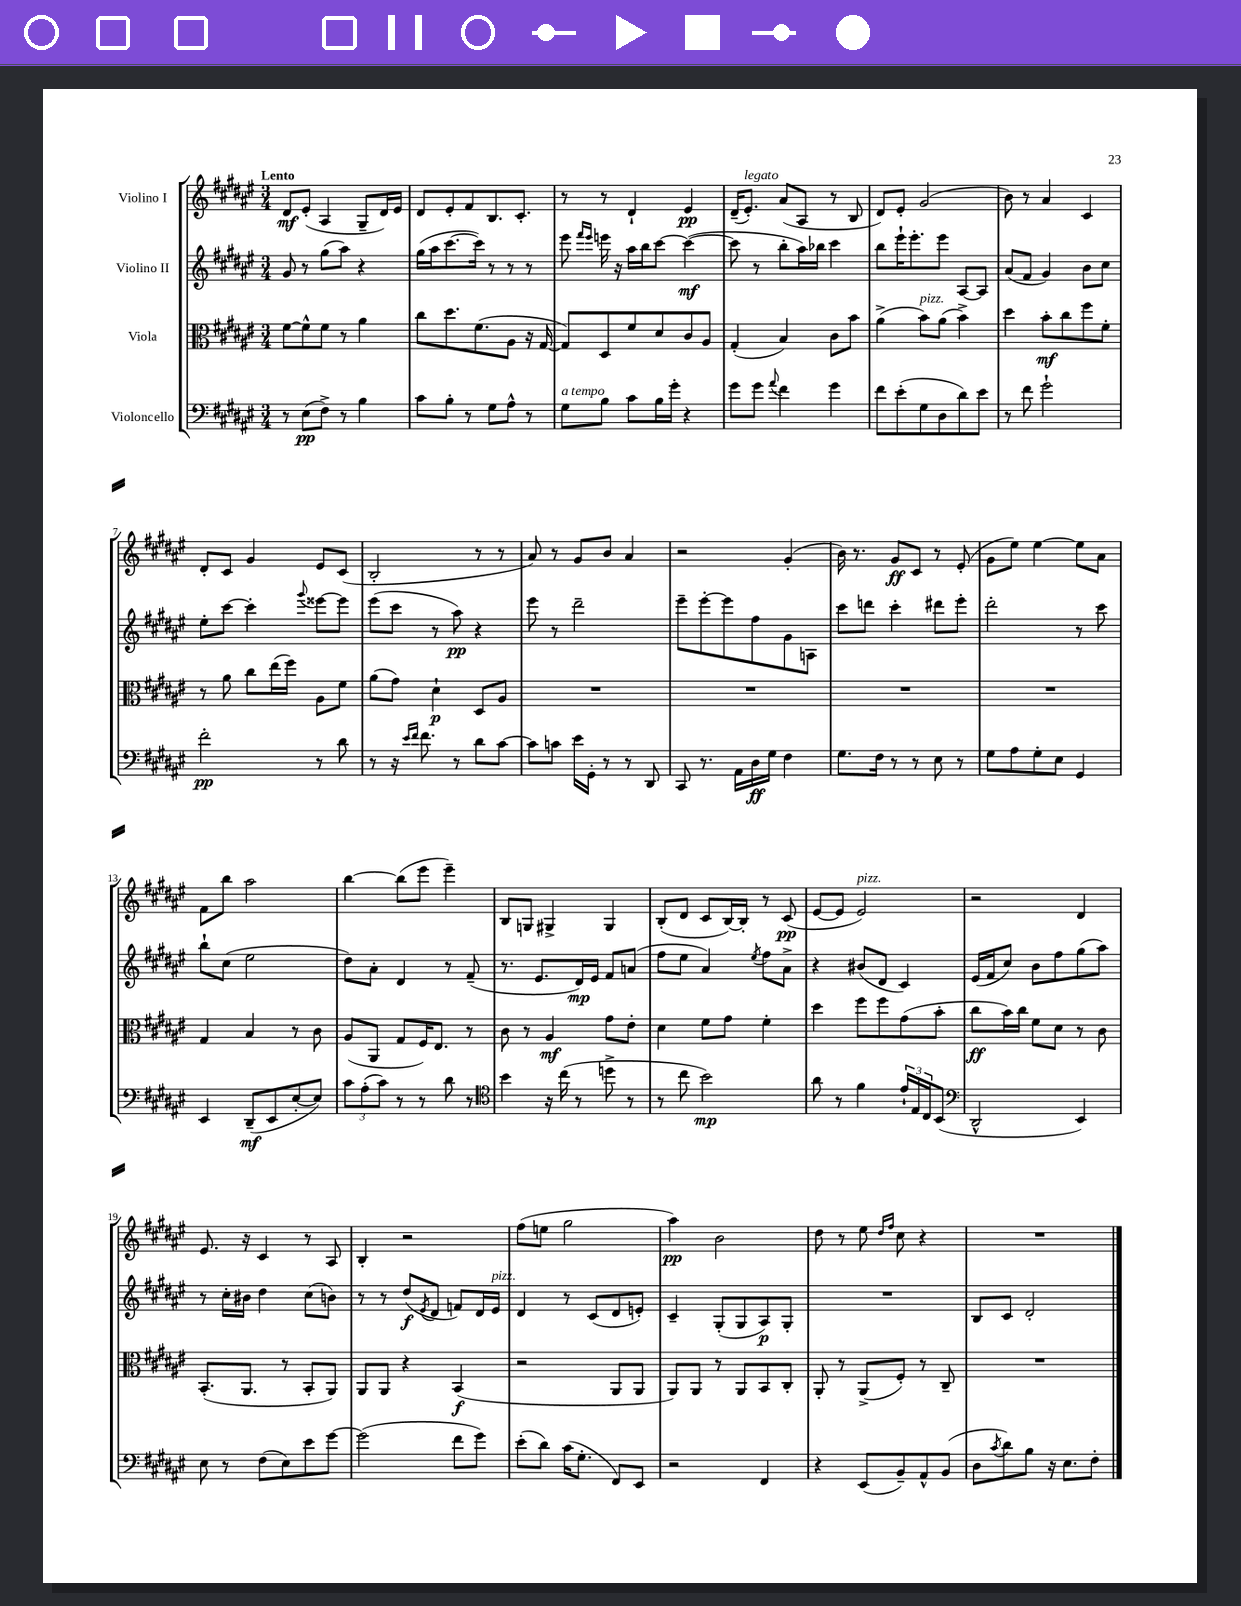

**kern	**dynam	**kern	**dynam	**kern	**dynam	**kern	**dynam
*part4	*part4	*part3	*part3	*part2	*part2	*part1	*part1
*staff4	*staff4	*staff3	*staff3	*staff2	*staff2	*staff1	*staff1
*I"Violoncello	*	*I"Viola	*	*I"Violino II	*	*I"Violino I	*
*clefF4	*	*clefC3	*	*clefG2	*	*clefG2	*
*k[f#c#g#d#a#e#]	*	*k[f#c#g#d#a#e#]	*	*k[f#c#g#d#a#e#]	*	*k[f#c#g#d#a#e#]	*
*M3/4	*	*M3/4	*	*M3/4	*	*M3/4	*
=1	=1	=1	=1	=1	=1	=1	=1
!	!	!	!	!	!	!LO:TX:a:B:t=Lento	!
8r	.	[8f#\L	.	8g#/	.	8d#/L	mf
(8E#\L	pp	8f#^^\]	.	8r	.	(8e#'/J	.
8F#^\J)	.	8f#\J	.	(8gg#\L	.	4A#/	.
8r	.	8r	.	8aa#\J)	.	.	.
4B\	.	4a#\	.	4r	.	8G#~/L	.
.	.	.	.	.	.	16d#/L)	.
.	.	.	.	.	.	16e#/JJ	.
=2	=2	=2	=2	=2	=2	=2	=2
8c#\L	.	8cc#\L	.	(16gg#\LL	.	8d#/L	.
.	.	.	.	16aa#\J	.	.	.
8B'\J	.	8.dd#\	.	[8.ccc#\	.	8e#'/	.
8r	.	.	.	.	.	8f#/	.
.	.	(8.f#\	.	16ccc#\Jk])	.	.	.
8G#\L	.	.	.	8r	.	8.B/	.
8A#^^\J	.	8A#\J	.	8r	.	.	.
.	.	.	.	.	.	8.c#'/J	.
8r	.	16r	.	8r	.	.	.
.	.	[16G#/	.	.	.	.	.
=3	=3	=3	=3	=3	=3	=3	=3
!LO:TX:a:i:t=a tempo	!	!	!	!	!	!	!
8G#\L	.	8G#/L])	.	8eee#\	.	8r	.
.	.	.	.	16qqfff#/LL	.	.	.
.	.	.	.	16qqeee#/JJ	.	.	.
8B\J	.	8D#/	.	16eeen\	.	8r	.
.	.	.	.	16r	.	.	.
8c#\L	.	8f#/	.	16aa#\LL	.	4d#`/	.
.	.	.	.	16bb\J	.	.	.
16B\L	.	8d#/	.	[8ccc#\J	.	.	.
16g#'\JJ	.	.	.	.	.	.	.
4r	.	8c#/	.	(4ccc#\_	mf	4e#/	pp
.	.	8A#/J	.	.	.	.	.
=4	=4	=4	=4	=4	=4	=4	=4
8g#\L	.	(4G#'/	.	8ccc#\]	.	(16d#~/KL	.
!	!	!	!	!	!	!LO:TX:a:i:t=legato	!
.	.	.	.	.	.	8.e#'/J)	.
8g#\J	.	.	.	8r	.	.	.
8qqa#/	.	.	.	.	.	.	.
4f#\	.	4B/)	.	8bb'\L	.	(8a#/L	.
.	.	.	.	16aa#\L)	.	8A#/J	.
.	.	.	.	16bb-X\JJ	.	.	.
4g#\	.	8c#\L	.	4ccc#\	.	8r	.
.	.	8b\J	.	.	.	8B/	.
=5	=5	=5	=5	=5	=5	=5	=5
8f#\L	.	(4a#^\	.	8bb\L	.	8d#/L)	.
(8e#'\	.	.	.	16eee#`\K	.	8e#'/J	.
.	.	.	.	8.eee#'\	.	.	.
!	!	!LO:TX:a:i:t=pizz.	!	!	!	!	!
8G#\	.	8b\L)	.	.	.	(2g#/	.
8D#\	.	(8a#\J	.	8eee#\J	.	.	.
8d#\)	.	4b^\)	.	[8A#/L	.	.	.
8e#\J	.	.	.	8A#/J]	.	.	.
=6	=6	=6	=6	=6	=6	=6	=6
8r	.	4dd#\	.	(8a#/L	.	8b\)	.
8f#\	.	.	.	8f#/J	.	8r	.
2g#`\	.	8b'\L	mf	4g#/)	.	4a#/	.
.	.	8cc#\	.	.	.	.	.
.	.	8ff#\	.	8b\L	.	4c#/	.
.	.	8f#'\J	.	8cc#\J	.	.	.
!!LO:LB:g=z
=7	=7	=7	=7	=7	=7	=7	=7
2f#'\	pp	8r	.	8ee#'\L	.	8d#'/L	.
.	.	8a#\	.	[8ccc#\J	.	8c#/J	.
.	.	8cc#\L	.	4ccc#'\]	.	4g#/	.
.	.	(16ee#\L	.	.	.	.	.
.	.	16ff#\JJ)	.	.	.	.	.
.	.	.	.	8qqggg#/	.	.	.
8r	.	8A#\L	.	[8eee##X\L	.	8e#/L	.
8d#\	.	8f#\J	.	8eee##\J]	.	(8c#/J	.
=8	=8	=8	=8	=8	=8	=8	=8
8r	.	(8a#\L	.	(8eee#\L	.	2B'/	.
16r	.	8g#\J)	.	8ccc#\J	.	.	.
16qqe#/LL	.	.	.	.	.	.	.
16qqf#/JJ	.	.	.	.	.	.	.
8.f#\	.	.	.	.	.	.	.
.	.	4d#`\	p	8r	.	.	.
8r	.	.	.	8aa#\)	pp	.	.
8d#\L	.	8D#/L	.	4r	.	8r	.
[8c#\J	.	8A#/J	.	.	.	8r	.
=9	=9	=9	=9	=9	=9	=9	=9
8c#\L]	.	2.r	.	8eee#\	.	8a#/)	.
8cn\J	.	.	.	8r	.	8r	.
16e#\LL	.	.	.	2ddd#~\	.	8g#/L	.
16GG#'\JJ	.	.	.	.	.	.	.
8r	.	.	.	.	.	8b/J	.
8r	.	.	.	.	.	4a#/	.
8DD#/	.	.	.	.	.	.	.
=10	=10	=10	=10	=10	=10	=10	=10
8CC#/	.	2.r	.	8eee#~\L	.	2r	.
8.r	.	.	.	[8eee#'\	.	.	.
.	.	.	.	8eee#\]	.	.	.
16AA#\LL	.	.	.	.	.	.	.
16D#\	ff	.	.	8ff#\	.	.	.
16G#\JJ	.	.	.	.	.	.	.
4F#\	.	.	.	8g#\	.	(4g#'/	.
.	.	.	.	8An\J	.	.	.
=11	=11	=11	=11	=11	=11	=11	=11
8.G#\L	.	2.r	.	8ccc#\L	.	16b\)	.
.	.	.	.	.	.	8.r	.
.	.	.	.	8dddn\J	.	.	.
16F#\Jk	.	.	.	.	.	.	.
8r	.	.	.	4ccc#'\	.	8g#/L	ff
8r	.	.	.	.	.	8c#/J	.
8E#\	.	.	.	8ddd#X\L	.	8r	.
8r	.	.	.	8eee#'\J	.	(8e#'/	.
=12	=12	=12	=12	=12	=12	=12	=12
8G#\L	.	2.r	.	2ddd#'\	.	8g#\L	.
8A#\	.	.	.	.	.	8ee#\J)	.
8G#'\	.	.	.	.	.	[4ee#\	.
8E#\J	.	.	.	.	.	.	.
4GG#/	.	.	.	8r	.	8ee#\L]	.
.	.	.	.	8ccc#\	.	8a#\J	.
!!LO:LB:g=z
=13	=13	=13	=13	=13	=13	=13	=13
4EE#/	.	4G#/	.	8bb`\L	.	8f#\L	.
.	.	.	.	(8cc#\J	.	8bb\J	.
(8DD#~/L	mf	4B/	.	2ee#\	.	2aa#\	.
8EE#/	.	.	.	.	.	.	.
[8E#'/	.	8r	.	.	.	.	.
8E#/J])	.	8c#\	.	.	.	.	.
=14	=14	=14	=14	=14	=14	=14	=14
12c#\L	.	(8A#/L	.	8dd#\L)	.	[4bb\	.
(12A#'\	.	.	.	.	.	.	.
.	.	8AA#/J	.	8a#'\J	.	.	.
12c#\J)	.	.	.	.	.	.	.
8r	.	8G#/L	.	4d#/	.	(8bb\L]	.
8r	.	16F#/K)	.	.	.	8eee#\J	.
.	.	8.E#/J	.	.	.	.	.
8d#\	.	.	.	8r	.	4eee#~\)	.
8r	.	8r	.	(8f#~/	.	.	.
=15	=15	=15	=15	=15	=15	=15	=15
*clefC4	*	*	*	*	*	*	*
4b\	.	8c#\	.	8.r	.	8B/L	.
.	.	8r	.	.	.	8Gn/J	.
.	.	.	.	8.e#/L	.	.	.
16r	.	4A#/	mf	.	.	4G#X^/	.
(16cc#\	.	.	.	.	.	.	.
8r	.	.	.	16d#/L)	mp	.	.
.	.	.	.	16e#/JJ	.	.	.
8ddn^\	.	8g#\L	.	8f#/L	.	4G#/	.
8r	.	8e#'\J	.	(8an/J	.	.	.
=16	=16	=16	=16	=16	=16	=16	=16
8r	.	4d#\	.	8ff#\L	.	(8B'/L	.
8cc#\	.	.	.	8ee#\J	.	8d#/J	.
2b\)	mp	8f#\L	.	4a#/)	.	8c#/L	.
.	.	8g#\J	.	.	.	[16B/L)	.
.	.	.	.	.	.	16B'/JJ]	.
.	.	.	.	8qee#/	.	.	.
.	.	4f#'\	.	8ff#\L	.	8r	.
.	.	.	.	8a#^\J	.	(8c#/	pp
=17	=17	=17	=17	=17	=17	=17	=17
8a#\	.	4dd#\	.	4r	.	[8e#/L	.
8r	.	.	.	.	.	8e#/J]	.
!	!	!	!	!	!	!LO:TX:a:i:t=pizz.	!
4f#\	.	8ff#\L	.	(8b#X/L	.	2e#/)	.
.	.	8ff#\	.	8d#/J	.	.	.
24e#`/LL	.	(8g#\	.	4c#/)	.	.	.
24E#/	.	.	.	.	.	.	.
24C#/J	.	.	.	.	.	.	.
(8BB/J	.	8b'\J	.	.	.	.	.
=18	=18	=18	=18	=18	=18	=18	=18
*clefF4	*	*	*	*	*	*	*
2DD#^^/	.	8cc#\L	ff	(16e#/LL	.	2r	.
.	.	.	.	16f#/J	.	.	.
.	.	16b\L)	.	8cc#/J)	.	.	.
.	.	16cc#\JJ	.	.	.	.	.
.	.	8f#\L	.	8b\L	.	.	.
.	.	8d#\J	.	8ff#\	.	.	.
4EE#/)	.	8r	.	(8gg#\	.	4d#/	.
.	.	8c#\	.	8aa#\J)	.	.	.
!!LO:LB:g=z
=19	=19	=19	=19	=19	=19	=19	=19
8E#\	.	(8.BB'/L	.	8r	.	8.e#/	.
8r	.	.	.	16cc#'\LL	.	.	.
.	.	8.AA#/J	.	16b#X\JJ	.	16r	.
(8F#\L	.	.	.	4dd#\	.	4c#/	.
8E#\)	.	8r	.	.	.	.	.
8e#\	.	8BB'/L	.	(8cc#\L	.	8r	.
[8g#\J	.	8AA#/J)	.	8bn\J)	.	8A#/	.
=20	=20	=20	=20	=20	=20	=20	=20
(2g#\]	.	8AA#/L	.	8r	.	4B'/	.
.	.	8AA#/J	.	8r	.	.	.
.	.	4r	.	(8dd#/L	f	2r	.
.	.	.	.	8qe#/	.	.	.
.	.	.	.	8d#/J	.	.	.
8f#\L	.	(4BB/	f	8fn/L)	.	.	.
8g#\J)	.	.	.	16d#/L	.	.	.
!	!	!	!	!LO:TX:a:i:t=pizz.	!	!	!
.	.	.	.	16e#/JJ	.	.	.
=21	=21	=21	=21	=21	=21	=21	=21
(8e#'\L	.	2r	.	4d#/	.	(8ff#\L	.
8d#\J)	.	.	.	.	.	8een\J	.
(16c#\KL	.	.	.	8r	.	2gg#\	.
8.G#'\J	.	.	.	.	.	.	.
.	.	.	.	(8c#/L	.	.	.
8FF#/L)	.	8AA#/L	.	8d#/	.	.	.
8EE#/J	.	8AA#/J	.	8en'/J)	.	.	.
=22	=22	=22	=22	=22	=22	=22	=22
2r	.	8AA#/L)	.	4c#~/	.	4aa#\)	pp
.	.	8AA#/J	.	.	.	.	.
.	.	8r	.	(8G#'/L	.	2b\	.
.	.	8AA#/L	.	8G#/	.	.	.
4FF#/	.	8BB/	.	8A#/)	p	.	.
.	.	8C#'/J	.	8G#'/J	.	.	.
=23	=23	=23	=23	=23	=23	=23	=23
4r	.	8AA#'/	.	2.r	.	8dd#\	.
.	.	8r	.	.	.	8r	.
(8EE#/L	.	(8AA#^/L	.	.	.	8ee#\	.
.	.	.	.	.	.	16qqdd#/LL	.
.	.	.	.	.	.	16qqff#/JJ	.
8BB~/)	.	8F#'/J)	.	.	.	8cc#\	.
8AA#^^/	.	8r	.	.	.	4r	.
(8BB/J	.	8C#~/	.	.	.	.	.
=24	=24	=24	=24	=24	=24	=24	=24
8D#\L	.	2.r	.	8B/L	.	2.r	.
8qc#/	.	.	.	.	.	.	.
8d#\)	.	.	.	8c#/J	.	.	.
8B\J	.	.	.	2d#'/	.	.	.
16r	.	.	.	.	.	.	.
8.E#\L	.	.	.	.	.	.	.
8F#'\J	.	.	.	.	.	.	.
==	==	==	==	==	==	==	==
*-	*-	*-	*-	*-	*-	*-	*-
